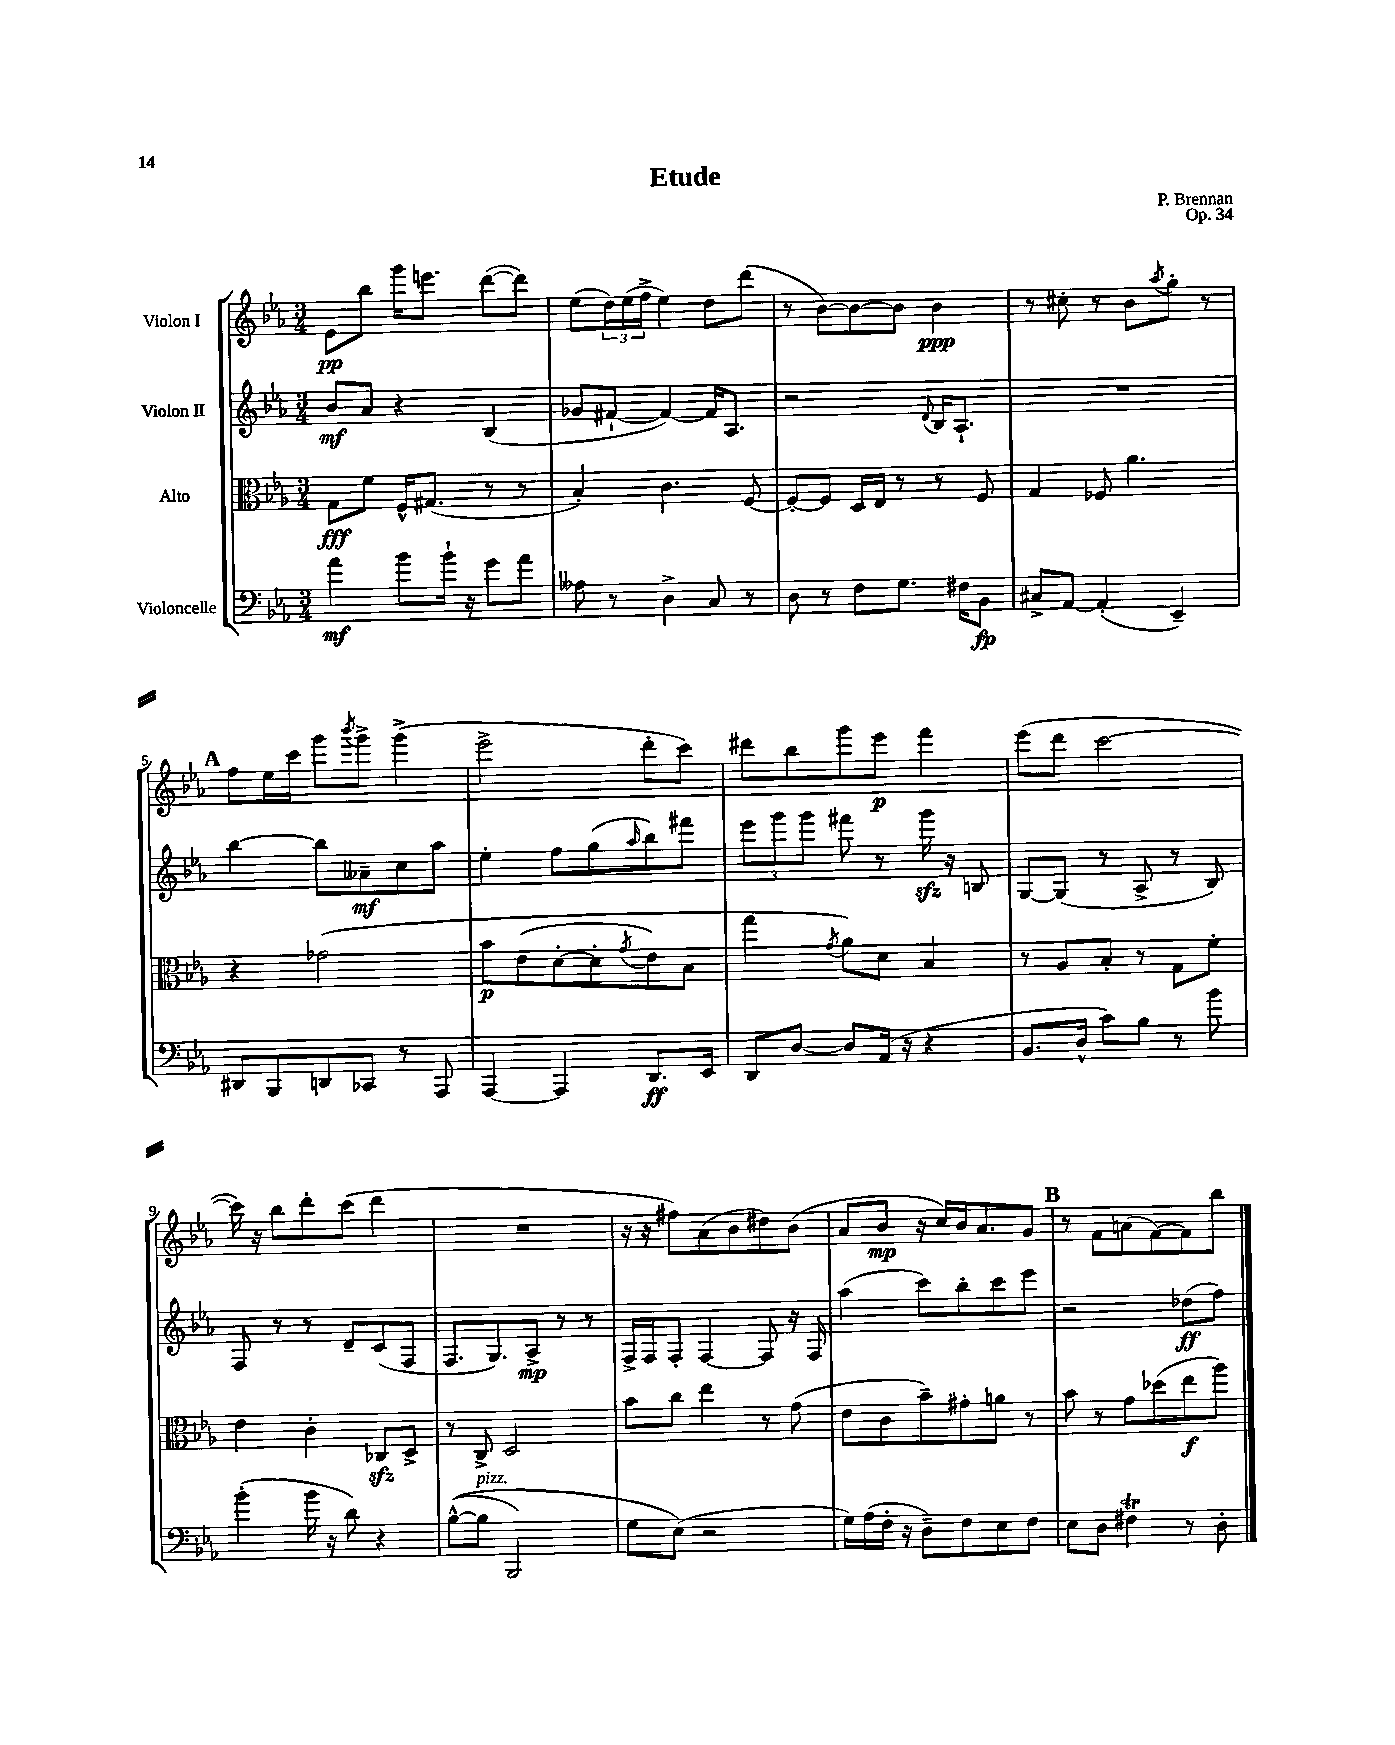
\header { title = "Etude" composer = "P. Brennan" opus = "Op. 34" }
<<
\new StaffGroup <<
\new Staff = "s0" \with { instrumentName = "Violon I" } {
    \clef treble \key ees \major \numericTimeSignature \time 3/4
    ees'8\pp bes''8 g'''16 e'''8. d'''8~( d'''8) |
    ees''8( \tuplet 3/2 { d''16) ees''16( f''16-> } ees''4) d''8 d'''8( |
    r8 bes'8~) bes'8~ bes'8 bes'4\ppp |
    r8 cis''8-. r8 bes'8 \acciaccatura { aes''8 } g''8-. r8 |
    \mark \markup { \bold "A" } f''8 ees''16 c'''16 g'''8 \acciaccatura { bes'''8 } g'''8-> g'''4->( |
    ees'''2-> d'''8-. c'''8) |
    dis'''8 bes''8 g'''8 ees'''8\p f'''4 |
    ees'''8( d'''8 c'''2~ |
    c'''16) r16 bes''8 d'''8-. c'''8( d'''4 |
    R2. |
    r16 r16 fis''8) aes'8( bes'8 dis''8) bes'8( |
    aes'8 bes'8\mp r16 c''16) bes'16 aes'8. g'8 |
    \mark \markup { \bold "B" } r8 f'8 a'8( f'8~) f'8 bes''8 \bar "|." |
}
\new Staff = "s1" \with { instrumentName = "Violon II" } {
    \clef treble \key ees \major \numericTimeSignature \time 3/4
    bes'8\mf aes'8 r4 bes4( |
    ges'8 fis'8~-! fis'4~) fis'16 aes8. |
    r2 \appoggiatura { d'8 } bes16 aes8.-! |
    R2. |
    \mark \markup { \bold "A" } bes''4~ bes''8 aeses'8--\mf c''8 aes''8 |
    ees''4-. f''8 g''8( \grace { aes''16 } bes''8) fis'''8 |
    \tuplet 3/2 { ees'''8 g'''8 g'''8 } fis'''8 r8 g'''16\sfz r16 b8 |
    g8~ g8( r8 aes8-> r8 bes8) |
    f8 r8 r8 d'8-- c'8( f8 |
    f8. g8.) aes8->\mp r8 r8 |
    f16-> f16 f8-. f4~ f8 r16 f16 |
    aes''4( c'''8) bes''8-. c'''8 ees'''8 |
    \mark \markup { \bold "B" } r2 des''8\ff( f''8) \bar "|." |
}
\new Staff = "s2" \with { instrumentName = "Alto" } {
    \clef alto \key ees \major \numericTimeSignature \time 3/4
    g8\fff f'8 f16-^ gis8.( r8 r8 |
    bes4-.) c'4. f8~ |
    f8~-. f8 d16 ees16 r8 r8 f8 |
    g4 fes8 aes'4. |
    \mark \markup { \bold "A" } r4 ges'2\( |
    bes'8\p ees'8( d'8~-. d'8-. \acciaccatura { g'8 } ees'8) bes8 |
    g''4 \acciaccatura { g'8 } aes'8\) d'8 bes4 |
    r8 aes8 bes8-. r8 g8 f'8-. |
    ees'4 c'4-. ces8\sfz d8-> |
    r8 c8-> d2 |
    bes'8 c''8 ees''4 r8 g'8( |
    ees'8 c'8 bes'8--) gis'8-. a'8 r8 |
    \mark \markup { \bold "B" } bes'8 r8 g'8 des''8( ees''8\f aes''8) \bar "|." |
}
\new Staff = "s3" \with { instrumentName = "Violoncelle" } {
    \clef bass \key ees \major \numericTimeSignature \time 3/4
    aes'4\mf bes'8 bes'16-! r16 g'8 aes'8 |
    aeses8 r8 d4-> c8 r8 |
    d8 r8 f8 g8. fis16 bes,8\fp |
    cis8-> aes,8~ aes,4-.( ees,4--) |
    \mark \markup { \bold "A" } dis,8 bes,,8 d,8 ces,8 r8 aes,,8 |
    aes,,4~ aes,,4 d,8.\ff ees,16 |
    d,8 d8~ d8 aes,16( r16 r4 |
    bes,8. d16-^ c'8) bes8 r8 bes'8 |
    bes'4-.( bes'16 r16 d'8) r4 |
    bes8~-^(\( bes8^\markup { \italic "pizz." } bes,,2) |
    g8 ees8(\) r2 |
    g16) aes16( f16-. r16 d8--) f8 ees8 f8 |
    \mark \markup { \bold "B" } ees8 d8 fis4\trill r8 d8-. \bar "|." |
}
>>
>>
